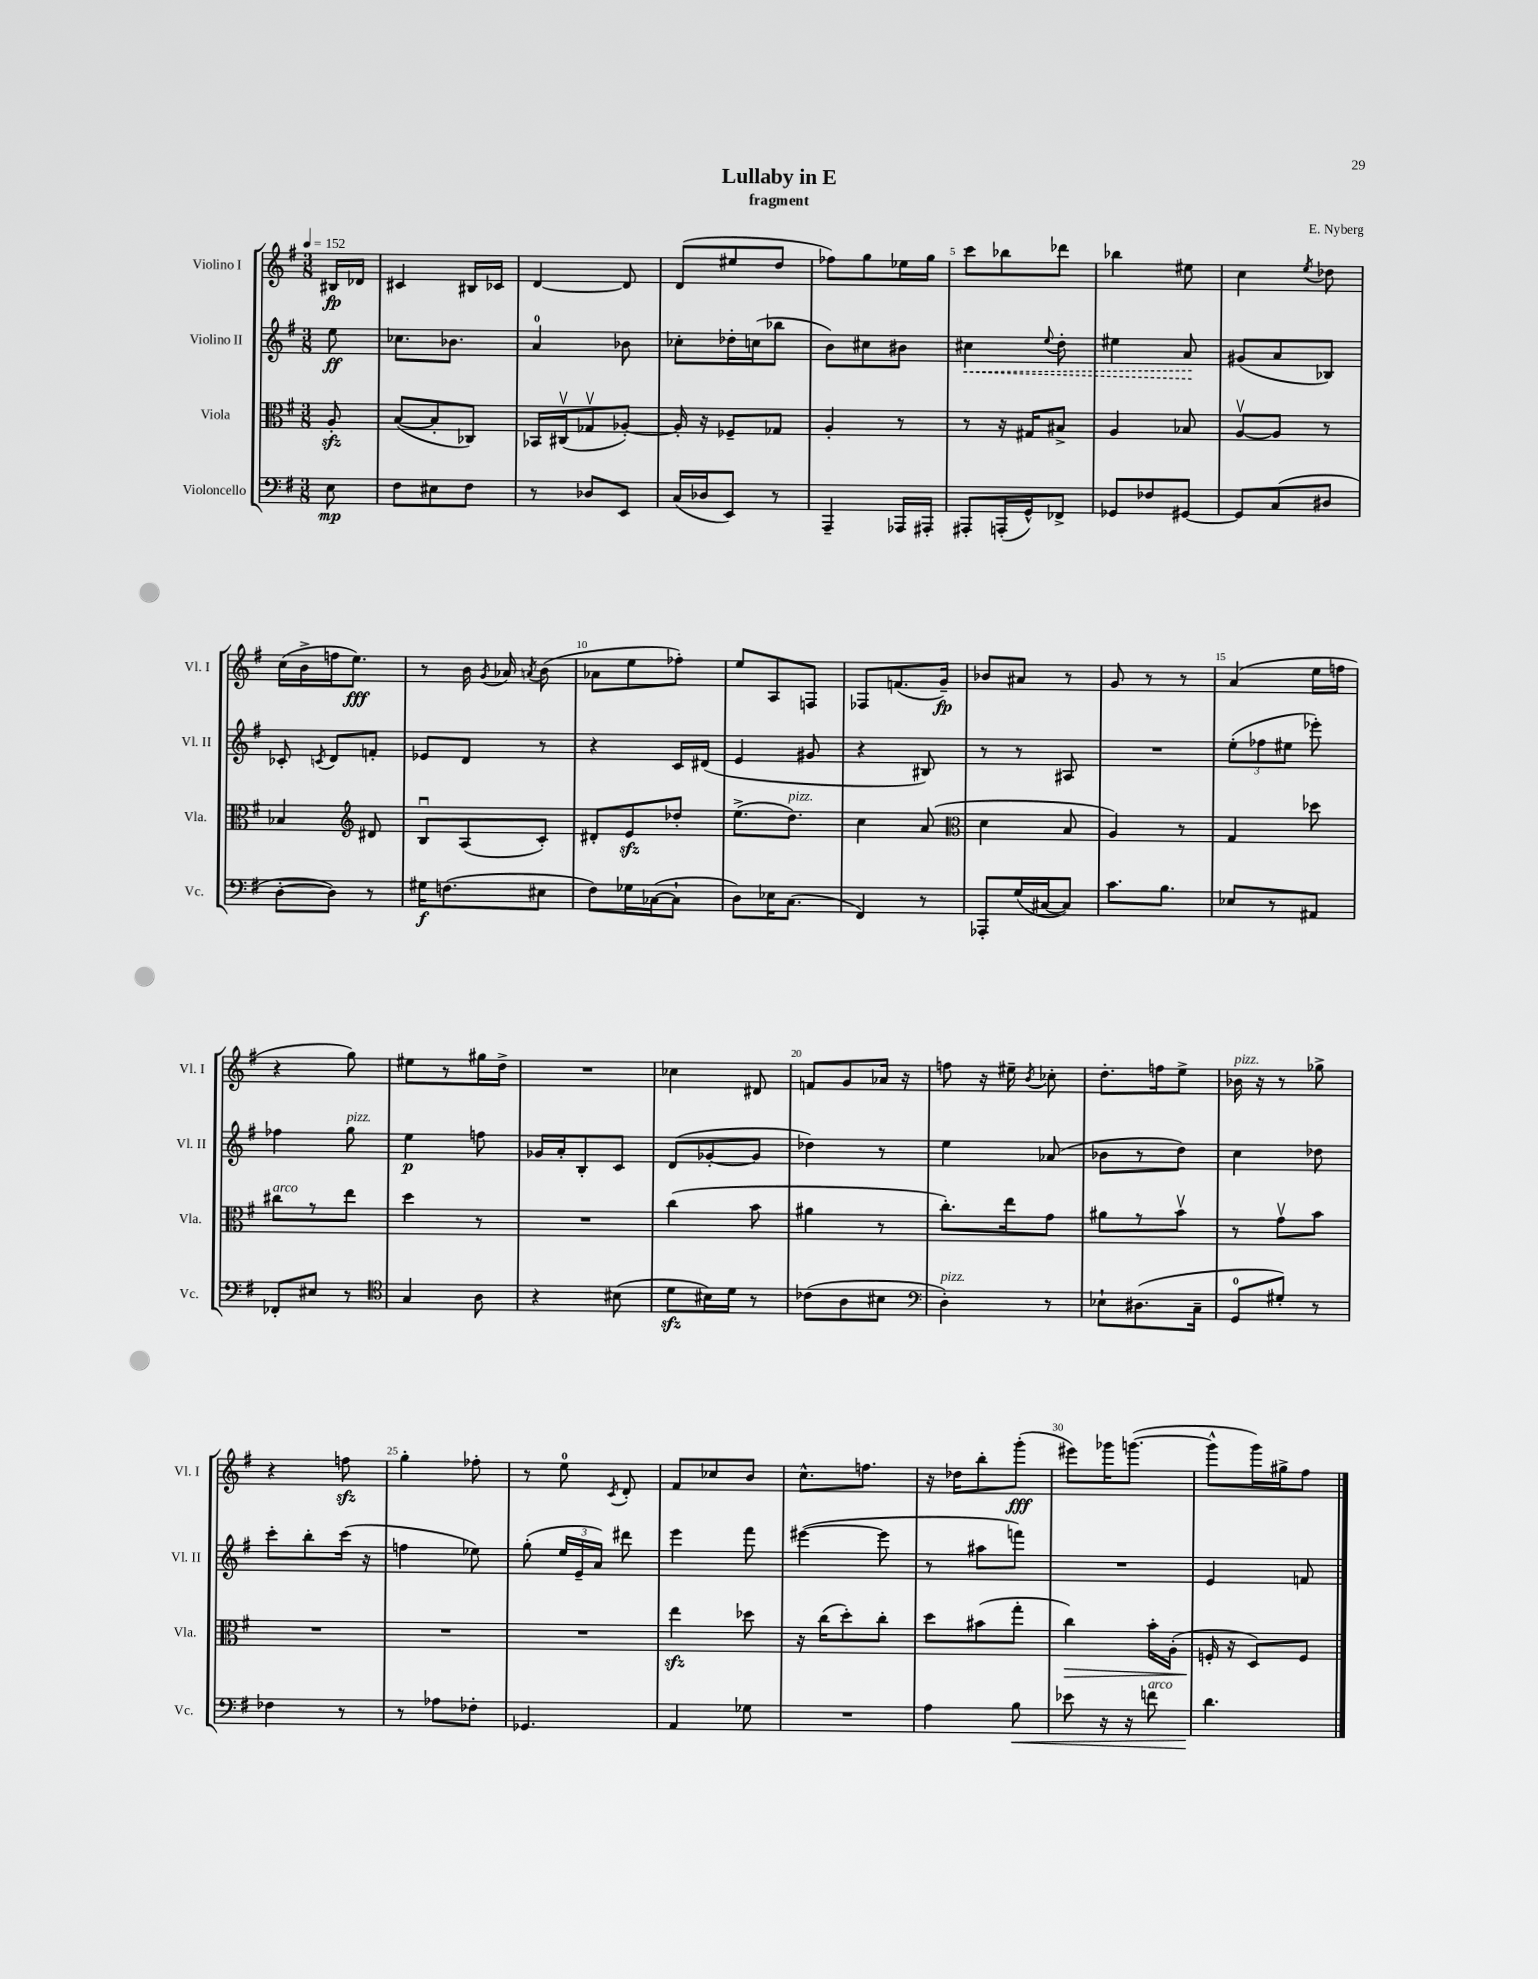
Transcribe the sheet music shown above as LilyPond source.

\header { title = "Lullaby in E" composer = "E. Nyberg" subtitle = "fragment" }
<<
\new StaffGroup <<
\new Staff = "s0" \with { instrumentName = "Violino I" shortInstrumentName = "Vl. I" } {
    \clef treble \key g \major \numericTimeSignature \time 3/8 \partial 8 \tempo 4 = 152
    \autoBeamOff bis16[\fp des'16] |
    cis'4 bis16[ ces'16] |
    d'4~ d'8 |
    d'8[( eis''8 d''8] |
    fes''8[) g''8 ees''16 g''16] |
    c'''8[ bes''8 des'''8] |
    bes''4 eis''8 |
    c''4 \acciaccatura { e''8 } des''8 |
    c''16[( b'16-> f''16 e''8.]\fff) |
    r8 b'16 \acciaccatura { g'8 } aes'16 \acciaccatura { a'8 } b'8( |
    aes'8[ e''8 fes''8]-.) |
    e''8[ a8 f8] |
    fes8[ f'8.( g'16]--\fp) |
    bes'8[ ais'8] r8 |
    g'8 r8 r8 |
    a'4( e''16[ f''16] |
    r4 g''8) |
    eis''8[ r8 gis''16 d''16]-> |
    R4. |
    ces''4 dis'8 |
    f'8[ g'8 aes'16] r16 |
    f''8 r16 eis''16-- \acciaccatura { b'8 } ces''8-. |
    d''8.[-. f''16 e''8]-> |
    bes'16^\markup { \italic "pizz." } r16 r8 ges''8-> |
    r4 f''8\sfz |
    g''4-. fes''8-. |
    r8 e''8-0 \acciaccatura { c'8 } d'8-. |
    fis'8[ ces''8 b'8] |
    c''8.[-^ f''8.] |
    r16 des''16[ b''8-. g'''8]-.\fff( |
    eis'''8[) ges'''16 g'''8.]~( |
    g'''8[-^ g'''16) gis''16-> fis''8] \bar "|." |
}
\new Staff = "s1" \with { instrumentName = "Violino II" shortInstrumentName = "Vl. II" } {
    \clef treble \key g \major \numericTimeSignature \time 3/8 \partial 8
    \autoBeamOff e''8\ff |
    ces''8.[ bes'8.] |
    a'4-0 bes'8 |
    ces''8[-. des''16-. c''16( bes''8] |
    b'8[) cis''8 bis'8] |
    \once \override Hairpin.style = #'dashed-line cis''4\< \appoggiatura { e''8 } d''8-. |
    eis''4 a'8\! |
    gis'8[( a'8 bes8]) |
    ces'8-. \acciaccatura { c'8 } d'8[ f'8]-. |
    ees'8[ d'8] r8 |
    r4 c'16[ dis'16]( |
    e'4 gis'8 |
    r4 bis8) |
    r8 r8 ais8 |
    R4. |
    \tuplet 3/2 { e''8[-.( fes''8 eis''8] } ees'''8-.) |
    fes''4 g''8^\markup { \italic "pizz." } |
    e''4\p f''8 |
    ges'16[ a'16-. b8-. c'8] |
    d'8[( ges'8~-. ges'8] |
    des''4) r8 |
    e''4 aes'8( |
    bes'8[ r8 d''8]) |
    c''4 des''8 |
    c'''8[-. b''8-. c'''16]( r16 |
    f''4 ees''8) |
    g''8-.( \tuplet 3/2 { e''16[ e'16-- a'16]) } dis'''8 |
    e'''4 fis'''8 |
    eis'''4~( eis'''8 |
    r8 ais''8[ f'''8]) |
    R4. |
    e'4 f'8 \bar "|." |
}
\new Staff = "s2" \with { instrumentName = "Viola" shortInstrumentName = "Vla." } {
    \clef alto \key g \major \numericTimeSignature \time 3/8 \partial 8
    \autoBeamOff a8-.\sfz |
    b8[~( b8-. ces8]) |
    bes,16[ cis16\upbow( ges8\upbow aes8]~-.) |
    aes16-. r16 fes8[-- ges8] |
    a4-. r8 |
    r8 r16 gis16[ bis8]-> |
    a4 bes8 |
    a8[~\upbow a8] r8 |
    bes4 \clef treble dis'8 |
    b8[\downbow a8( c'8]-.) |
    dis'8[-. e'8\sfz des''8]-. |
    e''8.[->( d''8.]^\markup { \italic "pizz." }) |
    c''4 a'8( |
    \clef alto d'4 b8 |
    a4) r8 |
    g4 des''8 |
    cis''8[^\markup { \italic "arco" } r8 e''8] |
    d''4 r8 |
    R4. |
    c''4( b'8 |
    ais'4 r8 |
    c''8.[-.) e''16 g'8] |
    ais'8[ r8 b'8]\upbow |
    r8 g'8[\upbow b'8] |
    R4. |
    R4. |
    R4. |
    e''4\sfz des''8 |
    r16 c''16[( d''8-.) c''8]-. |
    d''8[ bis'8( g''8]-. |
    c''4\>) b'16[-. a16]-.( |
    f16-.\! r16 d8[) f8] \bar "|." |
}
\new Staff = "s3" \with { instrumentName = "Violoncello" shortInstrumentName = "Vc." } {
    \clef bass \key g \major \numericTimeSignature \time 3/8 \partial 8
    \autoBeamOff e8\mp |
    fis8[ eis8 fis8] |
    r8 des8[ e,8] |
    c16[( des16 e,8]) r8 |
    a,,4-- aes,,16[ ais,,16]-. |
    ais,,8[-. a,,16-.( g,16-^) fes,8]-> |
    ges,8[ fes8 gis,8]~ |
    gis,8[ c8( dis8] |
    d8[~-. d8]) r8 |
    gis16[\f f8.( eis8] |
    fis8[) ges16 ces16~( ces8]-! |
    d8[) ees16 c8.]( |
    fis,4) r8 |
    aes,,8[-. g16( cis16~ cis8]) |
    c'8.[ b8.] |
    ees8[ r8 ais,8] |
    fes,8[-. eis8] r8 |
    \clef tenor g4 a8 |
    r4 bis8( |
    d'8[\sfz bis16) d'16] r8 |
    ces'8[( a8 bis8] |
    \clef bass d4-.^\markup { \italic "pizz." }) r8 |
    ees8[-! dis8.( c16]-- |
    g,8[-0 gis8]-.) r8 |
    fes4 r8 |
    r8 aes8[ fes8]-. |
    ges,4. |
    a,4 ges8 |
    R4. |
    a4 b8\< |
    ees'8 r16 r16 f'8^\markup { \italic "arco" } |
    d'4.\! \bar "|." |
}
>>
>>
\layout { \context { \Score \override BarNumber.break-visibility = ##(#f #t #t) barNumberVisibility = #(every-nth-bar-number-visible 5) } }
